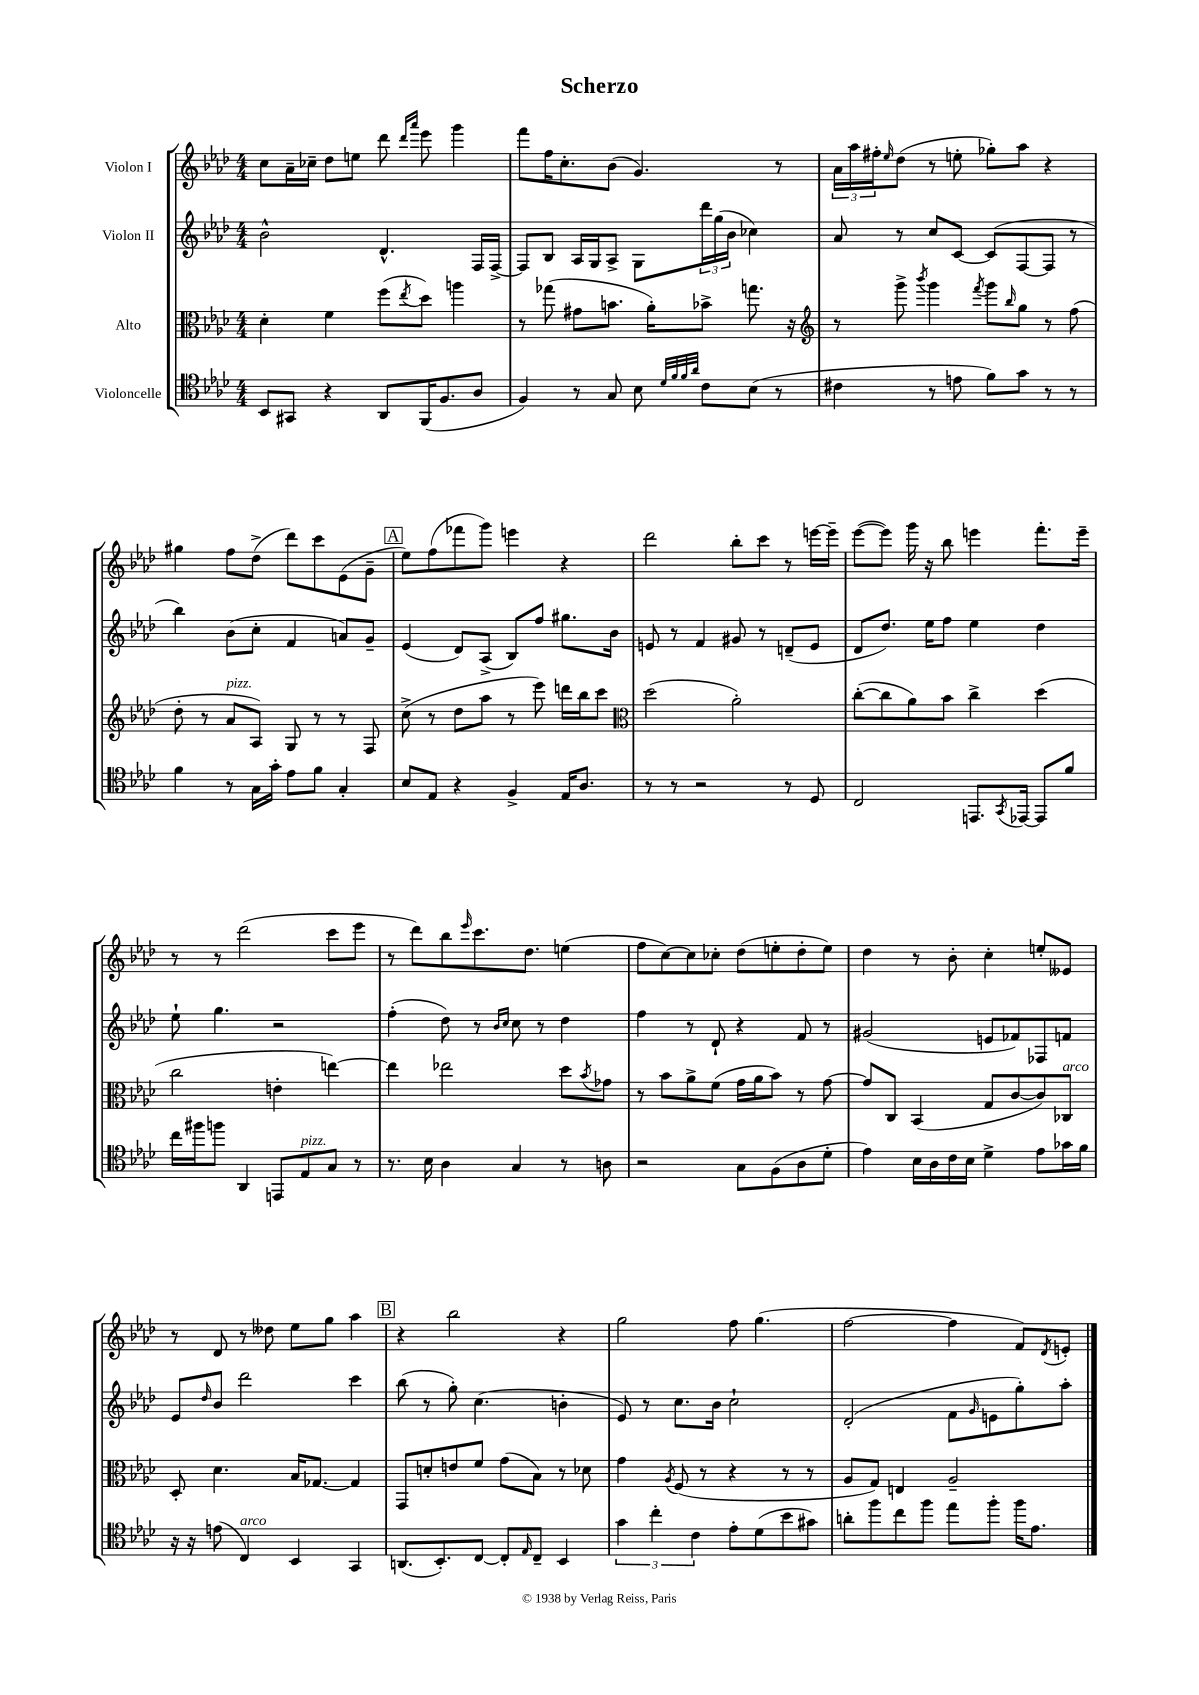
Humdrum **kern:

**kern	**kern	**kern	**kern
*staff4	*staff3	*staff2	*staff1
*clefC4	*clefC3	*clefG2	*clefG2
*k[b-e-a-d-]	*k[b-e-a-d-]	*k[b-e-a-d-]	*k[b-e-a-d-]
*M4/4	*M4/4	*M4/4	*M4/4
8BB-	4d-'	2b-^^	8cc
8GG#	.	.	16a-~
.	.	.	16cc-~
4r	4f	.	8dd-
.	.	.	8ee
8AA-	(8ff	4.d-^^	8ddd-
.	.	.	16qqddd-
.	8qee-	.	16qqaaa-
(16FF	8dd-)	.	8eee-
8.F	.	.	.
.	4aa	.	4ggg
8A-	.	16F	.
.	.	[16F^	.
=	=	=	=
4F)	8r	8F]	8fff
.	(8gg-	8B-	16ff
.	.	.	8.cc'
8r	8g#	16A-	.
.	.	16G	.
8G	8.b	8A-^	(8b-
8B-	.	8G	4.g)
.	16a-')	.	.
32qqd-	.	.	.
32qqf	.	.	.
32qqf	.	.	.
32qqa-	.	.	.
8c	8b-^	24ddd-	.
.	.	(24gg	.
.	.	24b-	.
(8B-	8.gg	4cc-)	.
8r	.	.	8r
.	16r	.	.
=	=	=	=
*	*clefG2	*	*
4c#	8r	8a-	24a-
.	.	.	24aa-
.	.	.	24ff#'
.	.	.	16qqee-
.	8ggg^	8r	(8dd-
.	8qbbb-	.	.
8r	4ggg	8cc	8r
8e	.	[8c	8ee'
.	8qfff	.	.
8f)	8ggg	(8c]	8gg-')
.	16qqbb-	.	.
8g	8gg	[8F	8aa-
8r	8r	8F]	4r
8r	(8ff	8r	.
=	=	=	=
4f	8dd-'	4bb-)	4gg#
.	8r	.	.
8r	8a-	(8b-	8ff
16G	8A-)	8cc'	(8dd-^
16g'	.	.	.
8e-	8G	4f	8ddd-)
8f	8r	.	8ccc
4G'	8r	8a)	(8e-
.	8F	8g~	8g~
=	=	=	=
8B-	(8cc^	(4e-	8ee-)
8E-	8r	.	(8ff
4r	8dd-	8d-)	8fff-
.	8aa-	(8A-^	8ggg)
4F^	8r	8B-)	4eee
.	8eee-)	8ff	.
16E-	16ddd	8.gg#	4r
8.A-	16bb-	.	.
.	8ccc	.	.
.	.	16b-	.
=	=	=	=
*	*clefC3	*	*
8r	(2dd-	8e	2ddd-
8r	.	8r	.
2r	.	4f	.
.	2a-')	8g#	8bb-'
.	.	8r	8ccc
8r	.	(8d~	8r
8D-	.	8e	[16eee
.	.	.	16eee~]
=	=	=	=
2C	([8cc'	8d-	([8eee-
.	8cc]	8.dd-)	8eee-])
.	8a-)	.	16ggg
.	.	16ee-	16r
.	8b-	8ff	8bb-
8.EE	4cc^	4ee-	4eee
8qGG	.	.	.
[16EE-	.	.	.
8EE-]	(4dd-	4dd-	8.fff'
8f	.	.	.
.	.	.	16eee~
=	=	=	=
16cc	2cc	8ee-`	8r
16ff#	.	.	.
8ff	.	4.gg	8r
4AA-	.	.	(2ddd-
8EE	4e'	2r	.
8E-	.	.	.
8G	[4ee)	.	8ccc
8r	.	.	8eee-
=	=	=	=
8.r	4ee]	(4ff'	8r
.	.	.	8ddd-)
16B-	.	.	.
4A-	2ee-	8dd-)	8bb-
.	.	.	16qqeee-
.	.	8r	8.ccc
.	.	16qqb-	.
.	.	16qqcc	.
4G	.	8cc	.
.	.	.	8.dd-
.	.	8r	.
8r	8dd-	4dd-	(4ee
.	8qb-	.	.
8A	8g-	.	.
=	=	=	=
2r	8r	4ff	8ff
.	8b-	.	[8cc)
.	8a-^	8r	8cc]
.	(8f	8d-`	8cc-'
8G	16g	4r	(8dd-
.	16a-	.	.
(8F	8b-)	.	8ee'
8A-	8r	8f	8dd-'
8d-'	[8g	8r	8ee)
=	=	=	=
4e-)	8g]	(2g#	4dd-
.	8C	.	.
16B-	(4BB-	.	8r
16A-	.	.	.
16c	.	.	8b-'
16B-	.	.	.
4d-^	8G	8e	4cc'
.	[8c	8f-)	.
8e-	8c])	8F-	8ee'
16g-	8C-	8f	8e--
16f	.	.	.
=	=	=	=
16r	8D-'	8e-	8r
16r	.	.	.
.	.	16qqdd-	.
(8e	4.d-	8b-	8d-
4C)	.	2ddd-	8r
.	.	.	8dd--
4BB-	16B-	.	8ee-
.	[8.G-	.	.
.	.	.	8gg
4GG	4G-]	4ccc	4aa-
=	=	=	=
(8.AA	8GG	(8bb-	4r
.	8d'	8r	.
8.BB-')	.	.	.
.	8e	8gg')	2bb-
[8C	8f	(4.cc	.
8C']	(8g	.	.
16qqE-	.	.	.
8C~	8B-)	.	.
4BB-	8r	4b'	4r
.	8d-	.	.
=	=	=	=
6g	4g	8e-)	2gg
.	.	8r	.
6cc'	.	.	.
.	8qA-	.	.
.	(8F	8.cc	.
6c	.	.	.
.	8r	.	.
.	.	16b-	.
8e-'	4r	2cc`	8ff
(8d-	.	.	(4.gg
8b-	8r	.	.
8g#)	8r	.	.
=	=	=	=
8a'	8A-	(2d-'	[2ff
8ff	8G)	.	.
8cc	4E	.	.
8ff	.	.	.
8ee-	2A-~	8f	4ff]
.	.	16qqg	.
8ff'	.	8e	.
16ff	.	8gg')	8f)
8.e-	.	.	.
.	.	.	8qd-
.	.	8aa-'	8e'
==	==	==	==
*-	*-	*-	*-
